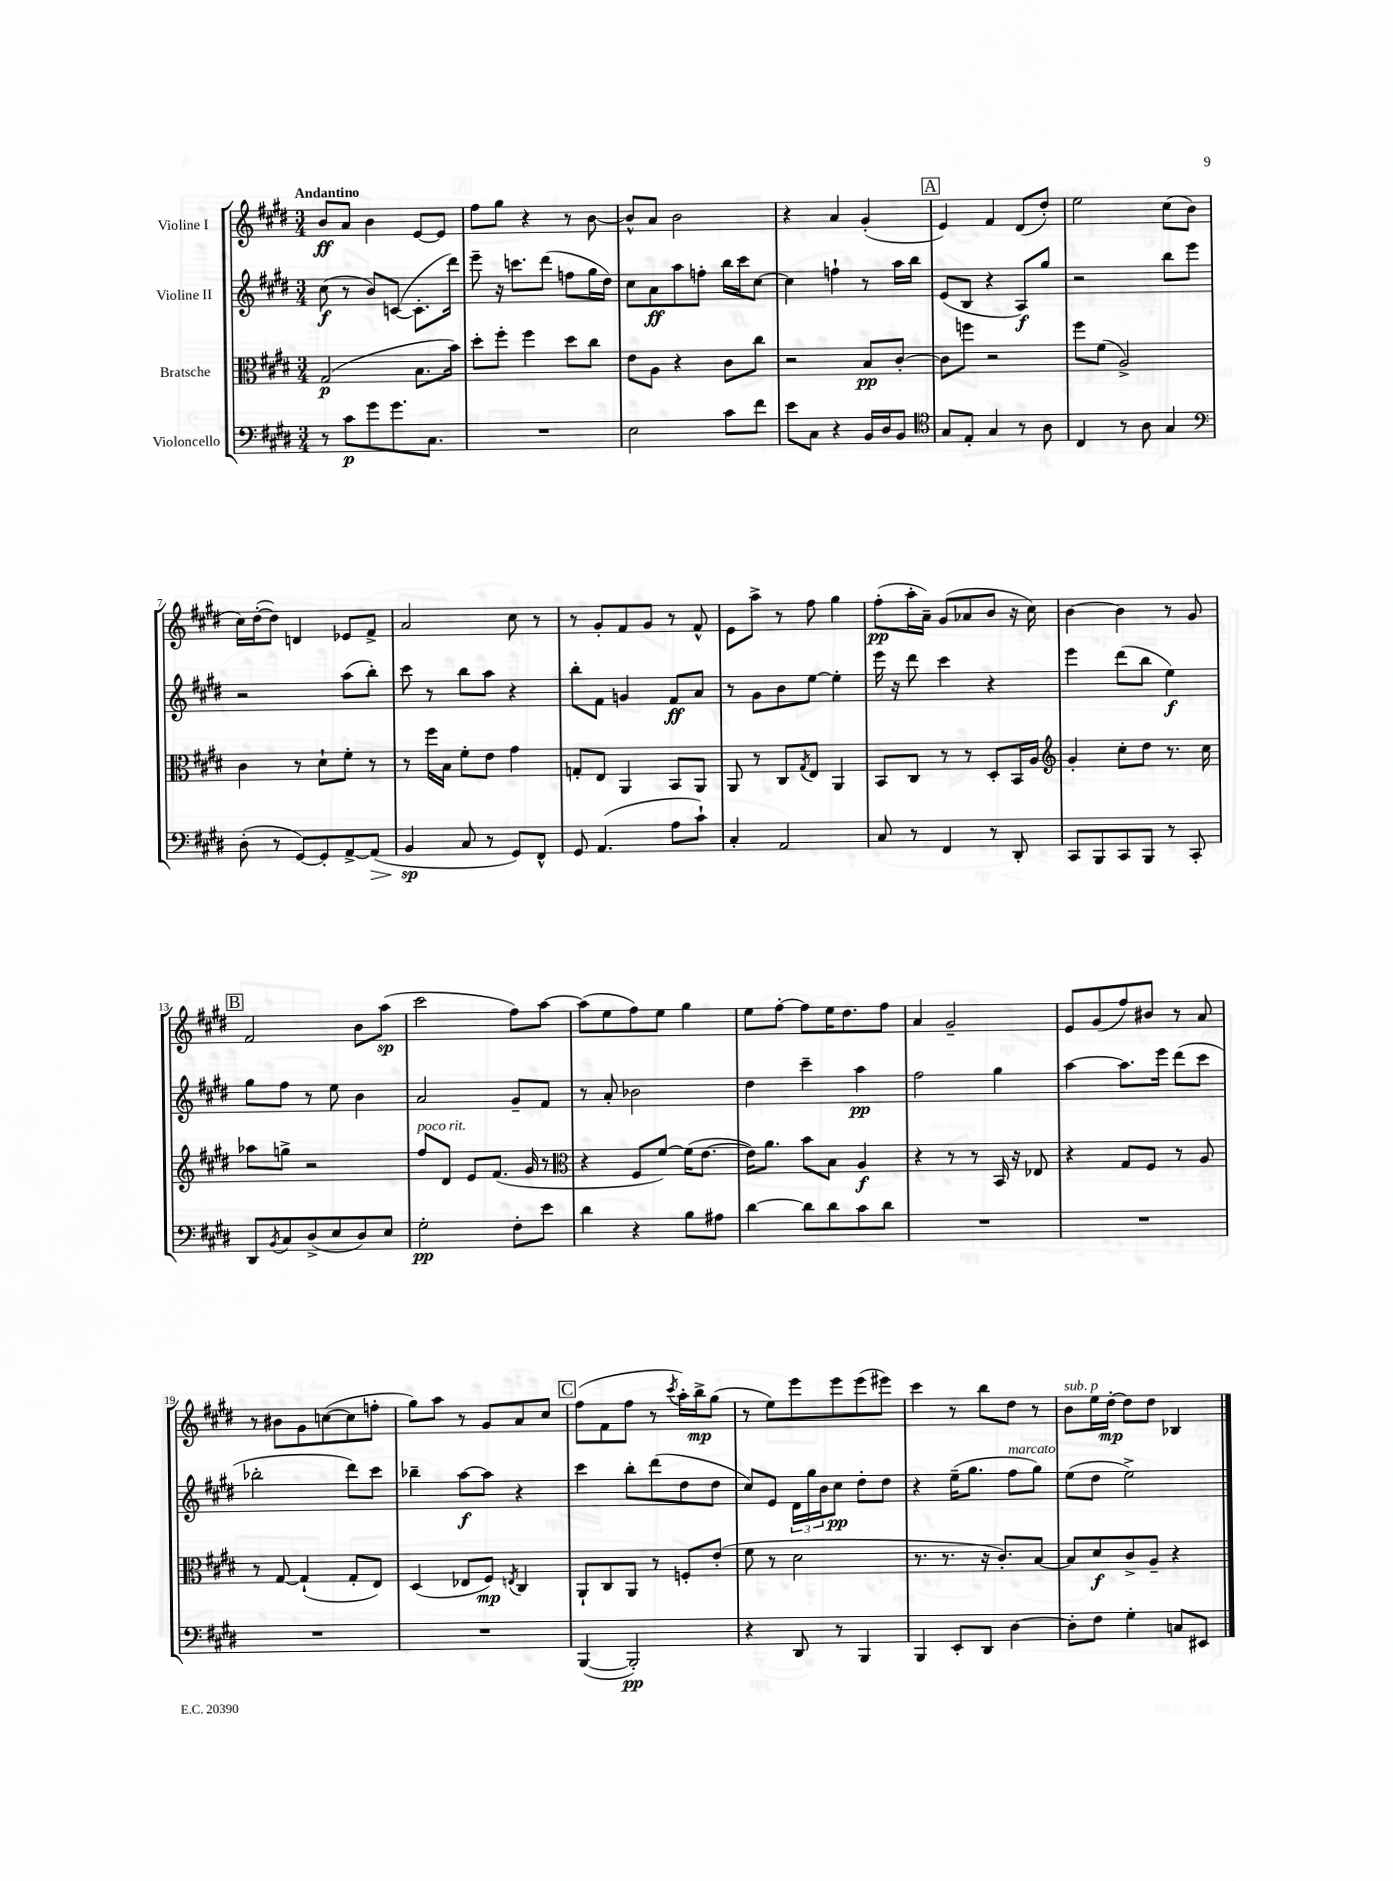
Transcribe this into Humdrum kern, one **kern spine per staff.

**kern	**dynam	**kern	**dynam	**kern	**dynam	**kern	**dynam
*part4	*part4	*part3	*part3	*part2	*part2	*part1	*part1
*staff4	*staff4	*staff3	*staff3	*staff2	*staff2	*staff1	*staff1
*I"Violoncello	*	*I"Bratsche	*	*I"Violine II	*	*I"Violine I	*
*clefF4	*	*clefC3	*	*clefG2	*	*clefG2	*
*k[f#c#g#d#]	*	*k[f#c#g#d#]	*	*k[f#c#g#d#]	*	*k[f#c#g#d#]	*
*M3/4	*	*M3/4	*	*M3/4	*	*M3/4	*
=1	=1	=1	=1	=1	=1	=1	=1
!	!	!	!	!	!	!LO:TX:a:B:t=Andantino	!
8r	.	(2G#/	p	(8cc#\	f	8b/L	ff
8c#\L	p	.	.	8r	.	8a/J	.
8g#\	.	.	.	8b/L)	.	4b\	.
8.g#\	.	.	.	([8cn/J	.	.	.
.	.	8.B\L	.	8.c'\L]	.	[8e/L	.
8.C#\J	.	.	.	.	.	.	.
.	.	.	.	.	.	8e/J]	.
.	.	16b\Jk)	.	16ddd#\Jk)	.	.	.
=2	=2	=2	=2	=2	=2	=2	=2
2.r	.	8dd#'\L	.	8eee~\	.	8ff#\L	.
.	.	8ff#'\J	.	16r	.	8gg#\J	.
.	.	.	.	8.cccn\L	.	.	.
.	.	4ff#\	.	.	.	4r	.
.	.	.	.	(8ddd#\J	.	.	.
.	.	8dd#\L	.	8ffn\L	.	8r	.
.	.	8cc#\J	.	16gg#\L	.	[8b\	.
.	.	.	.	16dd#\JJ)	.	.	.
=3	=3	=3	=3	=3	=3	=3	=3
2E\	.	8e\L	.	8cc#\L	.	8b^^/L]	.
.	.	8A\J	.	8a\	ff	8a/J	.
.	.	4r	.	8aa\	.	2b\	.
.	.	.	.	8ffn'\J	.	.	.
8c#\L	.	8c#\L	.	16bb\LL	.	.	.
.	.	.	.	16ccc#\J	.	.	.
8f#\J	.	8cc#\J	.	[8cc#\J	.	.	.
=4	=4	=4	=4	=4	=4	=4	=4
8e\L	.	2r	.	4cc#\]	.	4r	.
8C#\J	.	.	.	.	.	.	.
4r	.	.	.	4ffn`\	.	4a/	.
16BB/LL	.	8B/L	pp	8r	.	(4g#'/	.
16D#/J	.	.	.	.	.	.	.
8BB/J	.	[8c#'/J	.	16aa\LL	.	.	.
.	.	.	.	16bb\JJ	.	.	.
!!LO:REH:place=s1:t=A
=5	=5	=5	=5	=5	=5	=5	=5
*clefC4	*	*	*	*	*	*	*
8G#/L	.	8c#\L]	.	(8e/L	.	4e/)	.
8E'/J	.	8ffn\J	.	8B/J	.	.	.
4G#/	.	2r	.	4r	.	4f#/	.
8r	.	.	.	8A/L)	f	(8d#/L	.
8A\	.	.	.	8gg#/J	.	8dd#'/J)	.
=6	=6	=6	=6	=6	=6	=6	=6
4C#/	.	8ff#\L	.	2r	.	2ee\	.
.	.	(8f#\J	.	.	.	.	.
8r	.	2A^/)	.	.	.	.	.
8A\	.	.	.	.	.	.	.
4G#/	.	.	.	8bb\L	.	(8cc#\L	.
.	.	.	.	8eee\J	.	8b\J	.
!!LO:LB:g=z
=7	=7	=7	=7	=7	=7	=7	=7
*clefF4	*	*	*	*	*	*	*
(8D#'\	.	4c#\	.	2r	.	16cc#\LL)	.
.	.	.	.	.	.	([16dd#'\J	.
8r	.	.	.	.	.	8dd#\J])	.
[8GG#/L)	.	8r	.	.	.	4dn/	.
8GG#'/]	.	8d#`\L	.	.	.	.	.
[8AA^/	.	8f#'\J	.	(8aa\L	.	8e-X/L	.
!	!LO:HP:b	!	!	!	!	!	!
(8AA/J]	>	8r	.	8bb'\J)	.	8f#^/J	.
=8	=8	=8	=8	=8	=8	=8	=8
4BB/	sp	8r	.	8ccc#\	.	2a/	.
.	.	16ff#\LL	.	8r	.	.	.
.	.	16B\JJ	.	.	.	.	.
8C#/	]	8f#'\L	.	8bb\L	.	.	.
8r	.	8e\J	.	8aa\J	.	.	.
8GG#/L)	.	4g#\	.	4r	.	8cc#\	.
8FF#^^/J	.	.	.	.	.	8r	.
=9	=9	=9	=9	=9	=9	=9	=9
8GG#/	.	8Gn'/L	.	8bb'\L	.	8r	.
(4.AA/	.	8E/J	.	8f#\J	.	8g#'/L	.
.	.	4AA/	.	4gn/	.	8f#/	.
.	.	.	.	.	.	8g#/J	.
8A\L	.	8BB/L	.	8f#/L	ff	8r	.
8c#`\J)	.	8AA/J	.	8a/J	.	8f#^^/	.
=10	=10	=10	=10	=10	=10	=10	=10
4C#'/	.	8AA/	.	8r	.	8e\L	.
.	.	8r	.	8g#\L	.	8aa^\J	.
2AA/	.	8C#/L	.	8b\	.	8r	.
.	.	8qG#/	.	.	.	.	.
.	.	8E/J	.	[8ee\J	.	8ff#\	.
.	.	4AA/	.	4ee'\]	.	4gg#\	.
=11	=11	=11	=11	=11	=11	=11	=11
8C#/	.	8BB/L	.	16eee\	.	(8ff#'\L	pp
.	.	.	.	16r	.	.	.
8r	.	8C#/J	.	8ddd#\	.	16aa'\L	.
.	.	.	.	.	.	16a~\JJ)	.
4FF#/	.	8r	.	4ccc#\	.	(8g#/L	.
.	.	8r	.	.	.	8a-X/	.
8r	.	8D#'/L	.	4r	.	8b/J	.
8DD#'/	.	16BB/L	.	.	.	16r	.
.	.	16A/JJ	.	.	.	16cc#\)	.
=12	=12	=12	=12	=12	=12	=12	=12
*	*	*clefG2	*	*	*	*	*
8CC#/L	.	4g#'/	.	4eee\	.	[4b\	.
8BBB/	.	.	.	.	.	.	.
8CC#/	.	8cc#'\L	.	(8ddd#\L	.	4b\]	.
8BBB/J	.	8dd#\J	.	8bb\J	.	.	.
8r	.	8.r	.	4ee\)	f	8r	.
8CC#'/	.	.	.	.	.	8g#/	.
.	.	16cc#\	.	.	.	.	.
!!LO:LB:g=z
!!LO:REH:place=s1:t=B
=13	=13	=13	=13	=13	=13	=13	=13
8DD#/L	.	8aa-X\L	.	8gg#\L	.	2f#/	.
8qBB/	.	.	.	.	.	.	.
8C#/	.	8ggn^\J	.	8ff#\J	.	.	.
(8D#^/	.	2r	.	8r	.	.	.
8E/	.	.	.	8ee\	.	.	.
8D#/)	.	.	.	4b\	.	8b\L	.
8E/J	.	.	.	.	.	(8aa\J	sp
=14	=14	=14	=14	=14	=14	=14	=14
!	!	!LO:TX:a:i:t=poco rit.	!	!	!	!	!
2G#'\	pp	8ff#/L	.	2a/	.	2ccc#\	.
.	.	8d#/J	.	.	.	.	.
.	.	8e/L	.	.	.	.	.
.	.	(8.f#/J	.	.	.	.	.
8F#'\L	.	.	.	8g#~/L	.	8ff#\L)	.
.	.	16g#/	.	.	.	.	.
8e\J	.	8r	.	8f#/J	.	[8aa\J	.
=15	=15	=15	=15	=15	=15	=15	=15
*	*	*clefC3	*	*	*	*	*
4d#\	.	4r	.	8r	.	(8aa\L]	.
.	.	.	.	8a'/	.	8ee\	.
4r	.	8F#/L	.	2b-X\	.	8ff#\)	.
.	.	[8f#/J)	.	.	.	8ee\J	.
8B\L	.	(16f#\KL]	.	.	.	4gg#\	.
.	.	[8.e\J	.	.	.	.	.
8A#X\J	.	.	.	.	.	.	.
=16	=16	=16	=16	=16	=16	=16	=16
[4d#\	.	16e\KL])	.	4dd#\	.	8ee\L	.
.	.	8.a\J	.	.	.	.	.
.	.	.	.	.	.	[8ff#'\J	.
8d#\L]	.	8b\L	.	4ccc#~\	.	8ff#\L]	.
8d#\	.	8B\J	.	.	.	16ee\K	.
.	.	.	.	.	.	8.dd#\	.
8c#\	.	4A/	f	4aa\	pp	.	.
8d#\J	.	.	.	.	.	8ff#\J	.
=17	=17	=17	=17	=17	=17	=17	=17
2.r	.	4r	.	2ff#\	.	4a/	.
.	.	8r	.	.	.	2g#~/	.
.	.	8r	.	.	.	.	.
.	.	16BB/	.	4gg#\	.	.	.
.	.	16r	.	.	.	.	.
.	.	8E-X/	.	.	.	.	.
=18	=18	=18	=18	=18	=18	=18	=18
2.r	.	4r	.	[4aa\	.	8e/L	.
.	.	.	.	.	.	(8g#/	.
.	.	8G#/L	.	8.aa\L]	.	8ff#/)	.
.	.	8F#/J	.	.	.	8b#X/J	.
.	.	.	.	16eee\Jk	.	.	.
.	.	8r	.	(8ddd#\L	.	8r	.
.	.	8A/	.	8ccc#\J	.	8a/	.
!!LO:LB:g=z
=19	=19	=19	=19	=19	=19	=19	=19
2.r	.	8r	.	2bb-X'\	.	8r	.
.	.	[8G#/	.	.	.	8b#X\L	.
.	.	(4G#`/]	.	.	.	8g#\	.
.	.	.	.	.	.	([8ccn\	.
.	.	8G#'/L	.	8ddd#\L)	.	8cc\]	.
.	.	8E/J)	.	8ccc#\J	.	8ffn'\J	.
=20	=20	=20	=20	=20	=20	=20	=20
2.r	.	(4D#/	.	4bb-X~\	.	8gg#\L)	.
.	.	.	.	.	.	8aa\J	.
.	.	8E-X/L	.	[8aa\L	f	8r	.
.	.	8F#/J)	mp	8aa\J]	.	8g#/L	.
.	.	8qEn/	.	.	.	.	.
.	.	4C#/	.	4r	.	8a/	.
.	.	.	.	.	.	8cc#/J	.
!!LO:REH:place=s1:t=C
=21	=21	=21	=21	=21	=21	=21	=21
([4BBB/	.	8AA`/L	.	4ccc#\	.	(8ff#\L	.
.	.	8C#/	.	.	.	8f#\	.
2BBB'/])	pp	8AA/J	.	8bb'\L	.	8ff#\J	.
.	.	8r	.	(8ddd#\	.	8r	.
.	.	.	.	.	.	8qccc#/	.
.	.	8Fn'/L	.	8dd#\	.	16aa'\LL)	.
.	.	.	.	.	.	16bb^\J	mp
.	.	(8e'/J	.	8dd#\J	.	(8gg#\J	.
=22	=22	=22	=22	=22	=22	=22	=22
4r	.	8f#\	.	8cc#/L)	.	8r	.
.	.	8r	.	8e/J	.	8ee\L)	.
8DD#/	.	2d#\	.	24d#\LL	.	8eee\	.
.	.	.	.	24gg#\	.	.	.
.	.	.	.	24b\J	.	.	.
8r	.	.	.	8cc#\J	pp	8eee\	.
4BBB/	.	.	.	8dd#'\L	.	(8eee\	.
.	.	.	.	8dd#\J	.	8eee#X\J)	.
=23	=23	=23	=23	=23	=23	=23	=23
4BBB/	.	8.r	.	4r	.	4ccc#\	.
.	.	8.r	.	.	.	.	.
8EE'/L	.	.	.	(16ee~\KL	.	8r	.
.	.	.	.	8.gg#\J	.	.	.
8DD#/J	.	16r	.	.	.	8bb\L	.
.	.	8.c#'/L)	.	.	.	.	.
!	!	!	!	!LO:TX:a:i:t=marcato	!	!	!
[4D#\	.	.	.	8ff#\L	.	8dd#\J	.
.	.	[8B/J	.	8gg#\J)	.	8r	.
=24	=24	=24	=24	=24	=24	=24	=24
!	!	!	!	!	!	!LO:TX:a:i:t=sub. p	!
8D#'\L]	.	8B/L]	.	(8ee\L	.	8b\L	.
8F#\J	.	8d#/	f	8dd#\J	.	16ee\L	.
.	.	.	.	.	.	[16dd#'\JJ	mp
4G#'\	.	8c#^/	.	2ee^\)	.	8dd#\L]	.
.	.	8A~/J	.	.	.	8dd#\J	.
8Cn/L	.	4r	.	.	.	4B-X/	.
8EE#X/J	.	.	.	.	.	.	.
==	==	==	==	==	==	==	==
*-	*-	*-	*-	*-	*-	*-	*-
